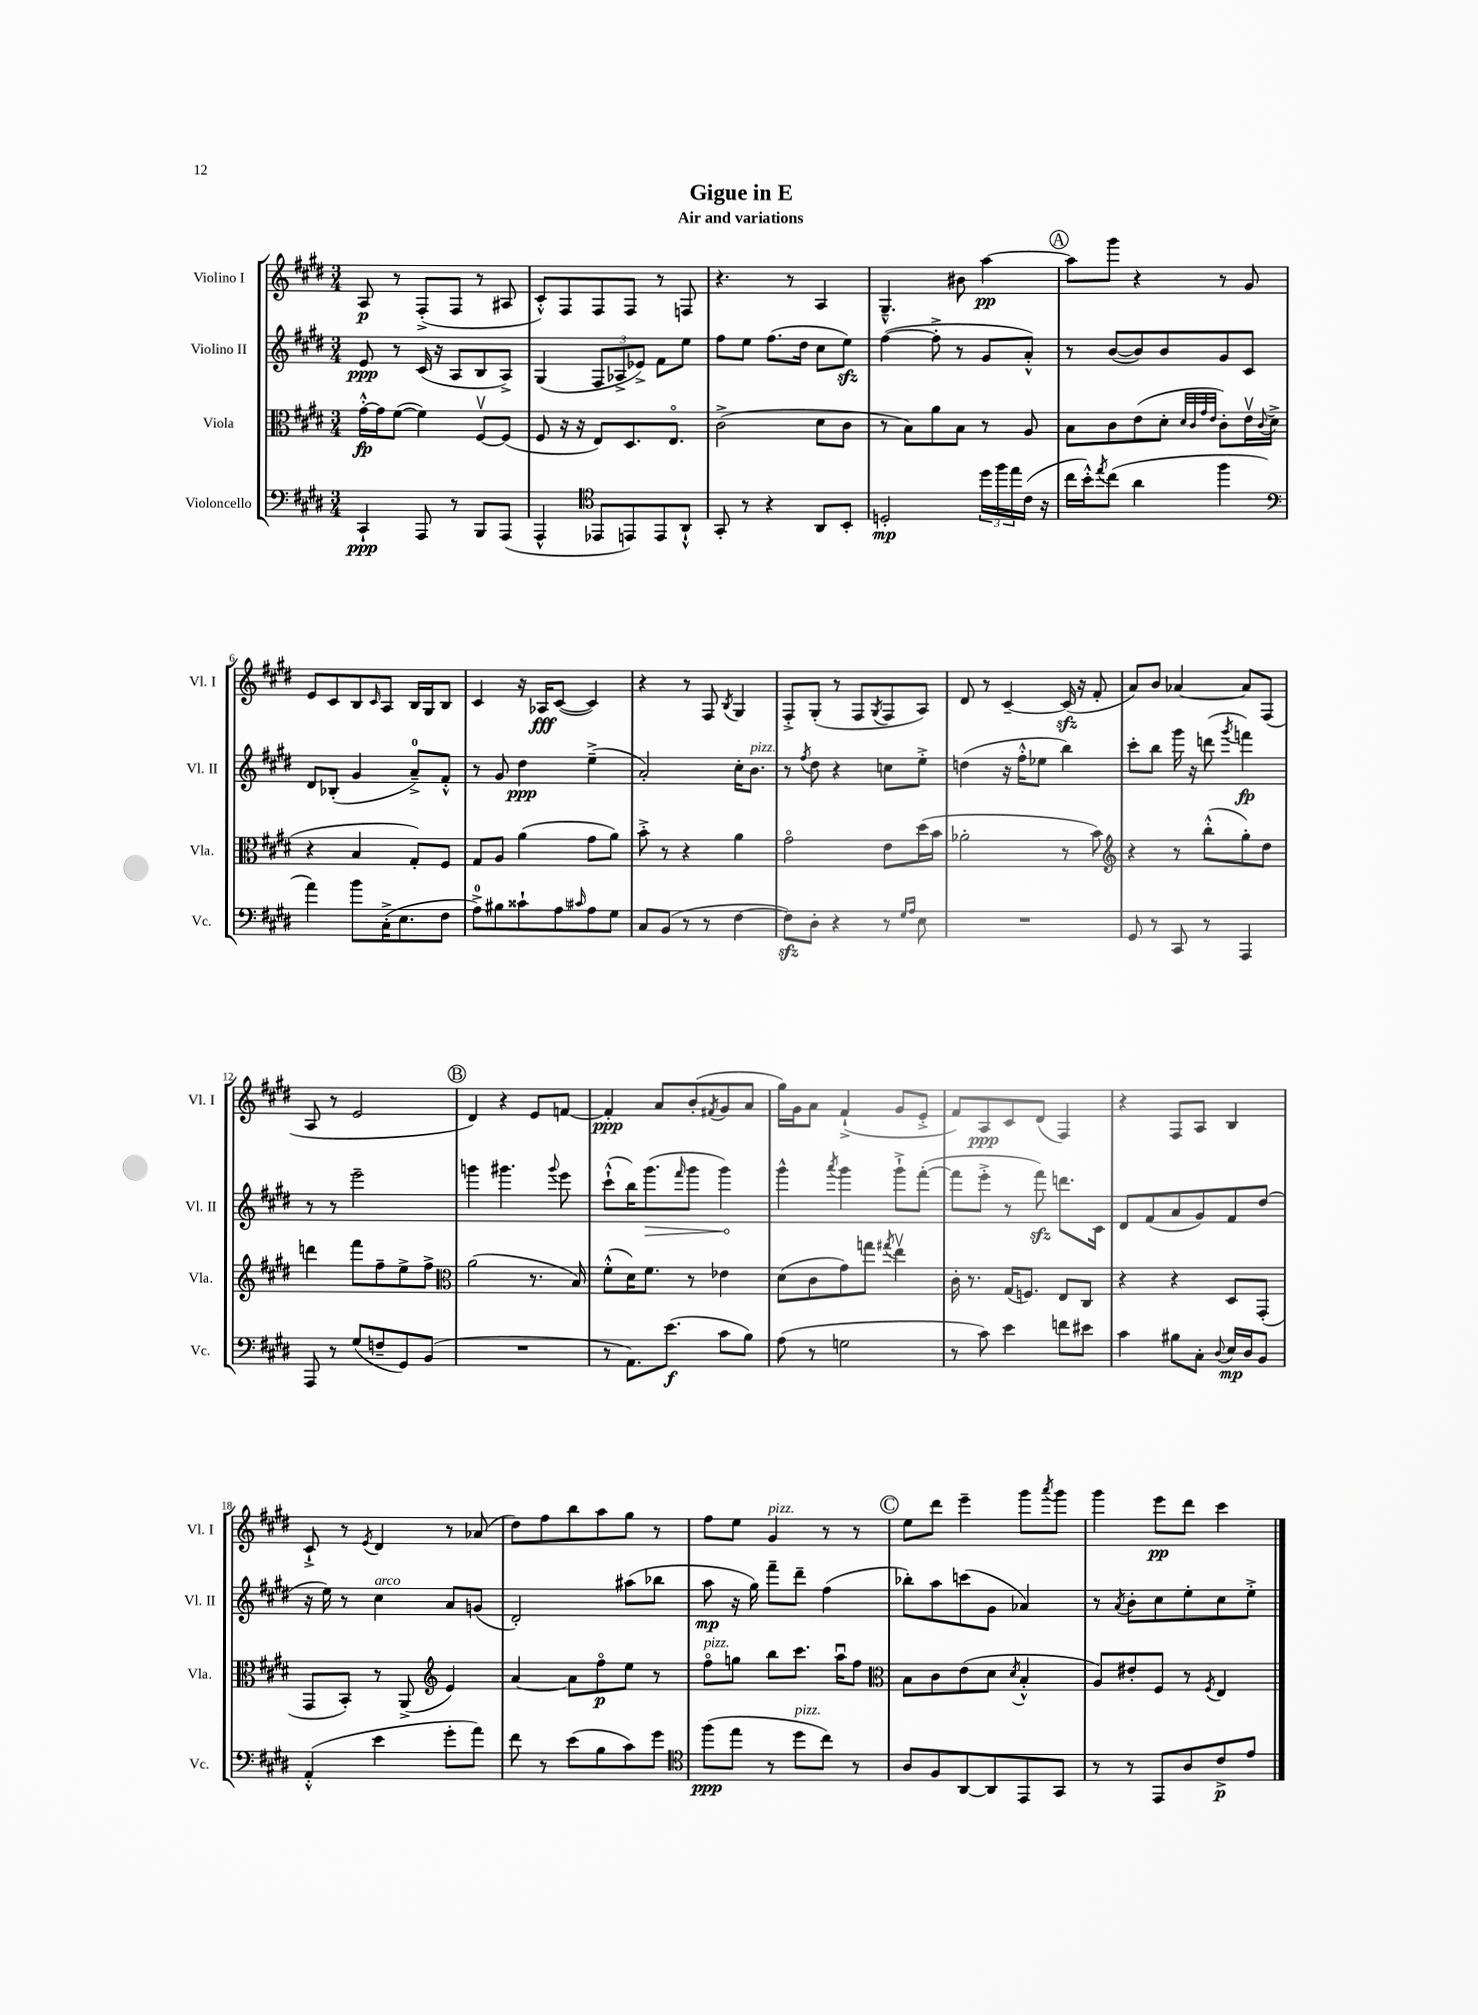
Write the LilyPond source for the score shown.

\header { title = "Gigue in E" subtitle = "Air and variations" }
<<
\new StaffGroup <<
\new Staff = "s0" \with { instrumentName = "Violino I" shortInstrumentName = "Vl. I" } {
    \clef treble \key e \major \numericTimeSignature \time 3/4
    a8\p r8 fis8-.->( fis8 r8 ais8 |
    cis'8-.-^) fis8 fis8 fis8 r8 f8 |
    r4. r8 a4 |
    gis4.---^ bis'8 a''4~\pp |
    \mark \markup { \circle "A" } a''8 gis'''8 r4 r8 gis'8 |
    e'8 cis'8 b8 \grace { cis'16 } a8 b16 gis16 b8 |
    cis'4 r16 aes16\fff cis'8~( cis'4) |
    r4 r8 fis8 \acciaccatura { b8 } gis4 |
    fis8-.-> gis8-.( r8 fis8 \acciaccatura { gis8 } fis8 a8) |
    dis'8 r8 cis'4~-- cis'16\sfz( r16 fis'8-. |
    a'8) b'8 aes'4~ aes'8 fis8( |
    a8 r8 e'2 |
    \mark \markup { \circle "B" } dis'4) r4 e'8 f'8~ |
    f'4-.\ppp a'8 b'8-.( \acciaccatura { fis'8 } gis'8 a'8 |
    gis''16) gis'16 a'8 fis'4-!->( gis'8 e'8-.-> |
    fis'8) a8\ppp cis'8 dis'8( fis4) |
    r4 fis8 a8 b4 |
    cis'8-!-> r8 \acciaccatura { e'8 } dis'4 r8 aes'8( |
    dis''8) fis''8 b''8 a''8 gis''8 r8 |
    fis''8 e''8 gis'4^\markup { \italic "pizz." } r8 r8 |
    \mark \markup { \circle "C" } e''8 dis'''8 e'''4-- gis'''8 \acciaccatura { a'''8 } gis'''8 |
    gis'''4 e'''8\pp dis'''8 cis'''4 \bar "|." |
}
\new Staff = "s1" \with { instrumentName = "Violino II" shortInstrumentName = "Vl. II" } {
    \clef treble \key e \major \numericTimeSignature \time 3/4
    e'8\ppp r8 cis'16( r16 a8 b8 a8->) |
    gis4( \tuplet 3/2 { fis8 aes8-> ees'8->) } fis'8 e''8 |
    fis''8 e''8 fis''8.( dis''16 cis''8 e''8\sfz) |
    fis''4~( fis''8-.-> r8 gis'8 a'8-.-^) |
    \mark \markup { \circle "A" } r8 b'8~( b'8) b'8 gis'8 cis'8 |
    dis'8 bes8-.( gis'4 a'8-0--->) fis'8-.-^ |
    r8 gis'8 dis''4\ppp e''4--->( |
    a'2-.) cis''16-. b'8.^\markup { \italic "pizz." } |
    r8 \acciaccatura { fis''8 } dis''8 r4 c''8 e''8-.-> |
    d''4( r16 fis''16-.-^ ees''8 b''4) |
    cis'''8-. b''8 gis'''16 r16 d'''8( \acciaccatura { gis'''8 } f'''4\fp) |
    r8 r8 e'''2-- |
    \mark \markup { \circle "B" } g'''4 gis'''4. \appoggiatura { gis'''8 } e'''8 |
    cis'''8-!-^( b''16) \once \override Hairpin.circled-tip = ##t gis'''8.\>( \grace { fis'''16 } gis'''8 gis'''4\!) |
    gis'''4-^ \acciaccatura { a'''8 } gis'''4 gis'''8-!-> fis'''8~-.( |
    fis'''8 e'''8-.-> r8 fis'''8\sfz) d'''8. cis'16 |
    dis'8 fis'8( a'8 gis'8) fis'8 dis''8( |
    r16 e''16) r8 cis''4^\markup { \italic "arco" } a'8 g'8( |
    dis'2-.) ais''8( bes''8 |
    a''8\mp r16 gis''16) fis'''8-- dis'''8-- fis''4( |
    \mark \markup { \circle "C" } bes''8-.) a''8 c'''8( gis'8 aes'4) |
    r8 \acciaccatura { a'8 } b'8-. cis''8 e''8-. cis''8 e''8-.-> \bar "|." |
}
\new Staff = "s2" \with { instrumentName = "Viola" shortInstrumentName = "Vla." } {
    \clef alto \key e \major \numericTimeSignature \time 3/4
    gis'16~-.-^\fp gis'16 fis'8~( fis'4) fis8~\upbow fis8( |
    fis8 r16 r16 e8) dis8. e8.\flageolet |
    cis'2->( dis'8 cis'8 |
    r8 b8) a'8 b8 r8 a8 |
    \mark \markup { \circle "A" } b8 cis'8 e'8( dis'8-. \grace { dis'32 cis'32 gis'32 e'32 } cis'8-.) e'16\upbow \appoggiatura { cis'8 } dis'16->( |
    r4 b4 gis8-.) fis8 |
    gis8 a8 a'4( gis'8 a'8) |
    b'8-.-> r8 r4 a'4 |
    gis'2\flageolet e'8 dis''16( b'16 |
    aes'2-. r8 b'8) |
    \clef treble r4 r8 b''8-.-^( gis''8-.) dis''8 |
    d'''4 fis'''8 fis''8-- e''8-> fis''8-> |
    \mark \markup { \circle "B" } \clef alto a'2( r8. b16) |
    fis'8-.-^( dis'16) fis'8. r8 ees'4 |
    dis'8( cis'8 gis'8) g''8 \acciaccatura { gis''8 } e''4\upbow |
    cis'16-. r8. gis16( f8.) e8 cis8 |
    r4 r4 dis8 gis,8-.( |
    gis,8 b,8-.) r8 a,8->( \clef treble e'4) |
    a'4~ a'8 fis''8\flageolet\p e''8 r8 |
    fis''8\flageolet^\markup { \italic "pizz." } g''8 b''8 cis'''8. a''16\downbow fis''8 |
    \mark \markup { \circle "C" } \clef alto b8 cis'8 e'8( dis'8 \acciaccatura { dis'8 } b4-.-^ |
    a8) eis'8-. fis8 r8 \acciaccatura { fis8 } e4 \bar "|." |
}
\new Staff = "s3" \with { instrumentName = "Violoncello" shortInstrumentName = "Vc." } {
    \clef bass \key e \major \numericTimeSignature \time 3/4
    cis,4-!\ppp a,,8 r8 b,,8 a,,8( |
    a,,4-^ \clef tenor ees,8 e,8) e,8 a,8-!-^ |
    gis,8-. r8 r4 a,8 b,8-. |
    d2-.\mp \tuplet 3/2 { dis''16 fis''16 e''16 } cis'16( r16 |
    \mark \markup { \circle "A" } cis''16 b'16-.-^) \acciaccatura { e''8 } cis''8( a'4 fis''4 |
    \clef bass a'4) b'8 cis16-.->( e8. fis8 |
    a8-0->) bis8 cisis'8-! a8 \grace { cis'16 } a8 gis8 |
    cis8 b,8( r8 r8 fis4~ |
    fis8\sfz) dis8-. r4 r8 \grace { gis16 a16 } e8 |
    R2. |
    gis,8 r8 cis,8 r8 a,,4 |
    a,,8 r8 gis8( f8-- gis,8) b,8( |
    \mark \markup { \circle "B" } R2. |
    r8 a,8.) e'8.\f( cis'8 b8) |
    a8( r8 g2 |
    r8 cis'8) e'4 f'8 eis'8 |
    cis'4 bis8 cis8-. \appoggiatura { dis8 } e16\mp dis16 b,8 |
    a,4-.-^( e'4 gis'8-. a'8) |
    fis'8 r8 e'8( b8 cis'8) gis'8 |
    \clef tenor fis''8\ppp( e''8 r8 dis''8^\markup { \italic "pizz." } cis''8) r8 |
    \mark \markup { \circle "C" } a8 fis8 a,8~ a,8 e,8 gis,8 |
    r8 r8 e,8 a8 cis'8->\p e'8 \bar "|." |
}
>>
>>
